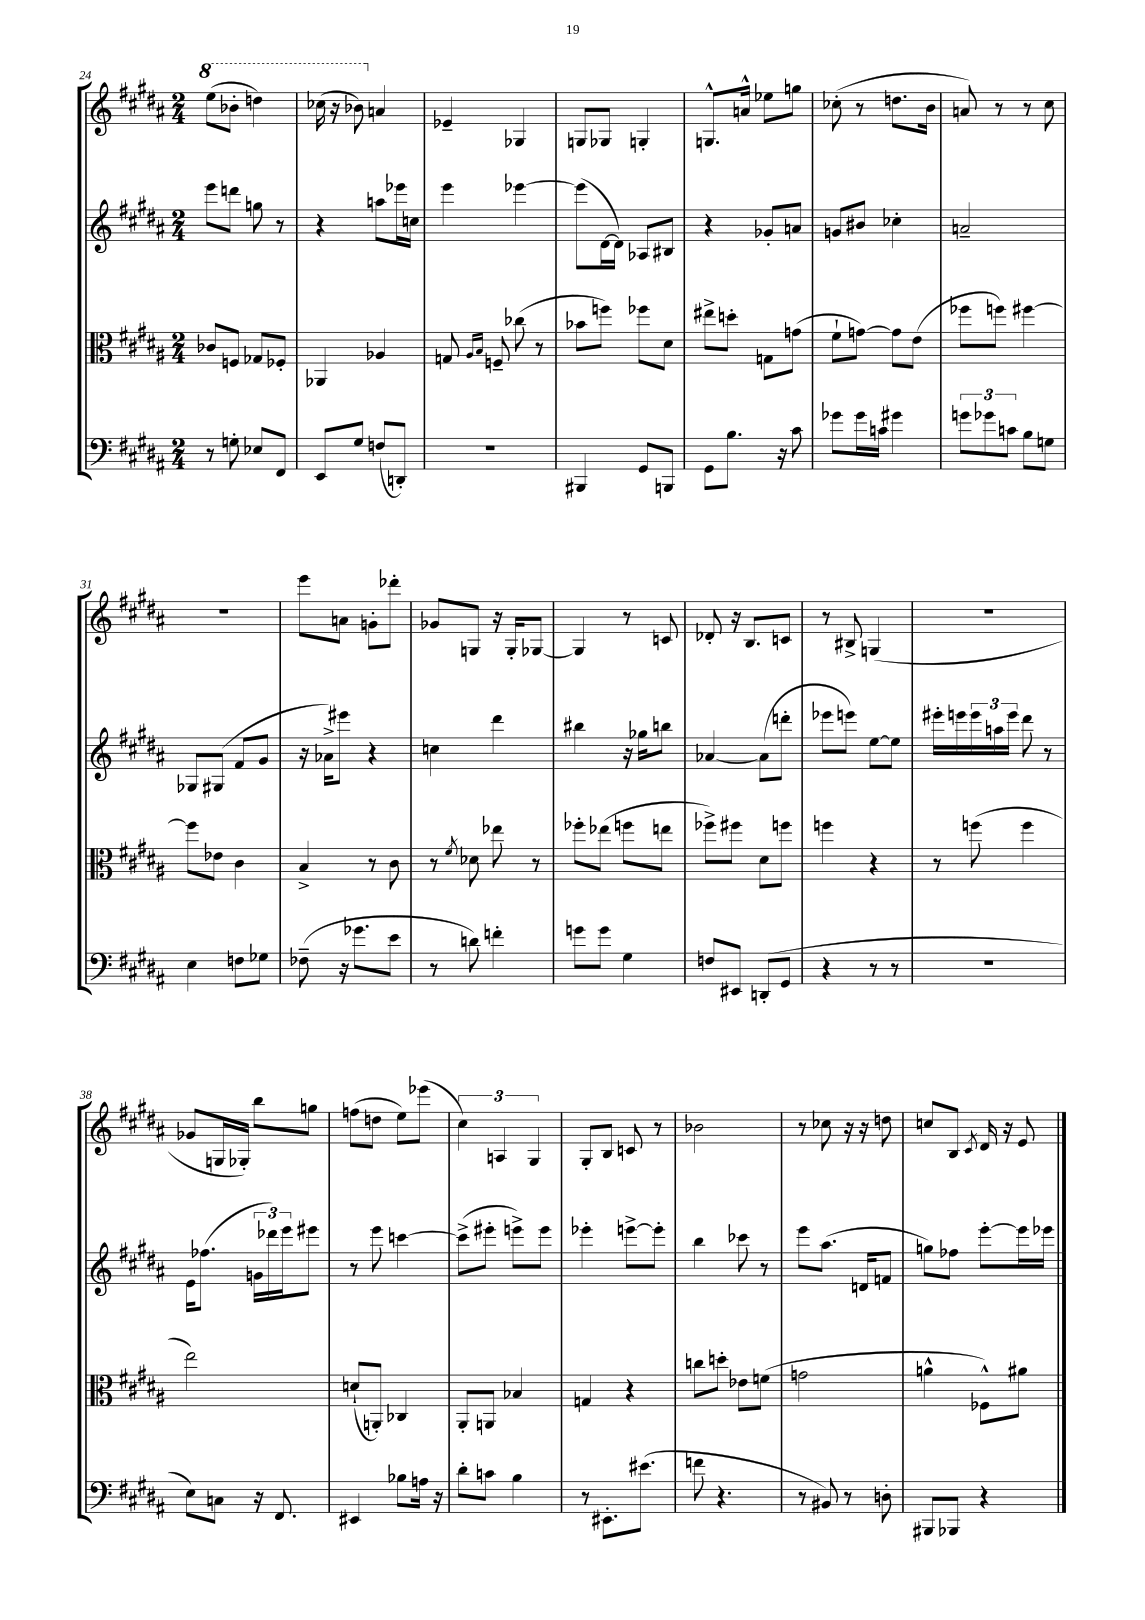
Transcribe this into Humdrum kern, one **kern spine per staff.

**kern	**kern	**kern	**kern
*staff4	*staff3	*staff2	*staff1
*clefF4	*clefC3	*clefG2	*clefG2
*k[f#c#g#d#a#]	*k[f#c#g#d#a#]	*k[f#c#g#d#a#]	*k[f#c#g#d#a#]
*M2/4	*M2/4	*M2/4	*M2/4
8r	8c-/L	8eee\L	(8eee\L
8G'\	8F/J	8ddd\J	8bb-'\J
8E-/L	8G-/L	8gg\	4ddd\)
8FF#/J	8F-'/J	8r	.
=	=	=	=
8EE/L	4AA-/	4r	(16ccc-\
.	.	.	16r
8G#/J	.	.	8bb-\)
(8F/L	4A-/	8aa\L	4a/
8DD'/J)	.	16eee-\L	.
.	.	16cc\JJ	.
=	=	=	=
2r	8G/	4eee\	4e-~/
.	16qqA#/LL	.	.
.	16qqB/JJ	.	.
.	8F~/	.	.
.	(8cc-\	[4eee-\	4G-/
.	8r	.	.
=	=	=	=
4BBB#/	8b-\L	(8eee-\]L	8G/L
.	8ff\J)	[16d#\L	8G-/J
.	.	16d#\]JJ)	.
8GG#/L	8ff-\L	8A-/L	4G'/
8BBB/J	8d#\J	8B#/J	.
=	=	=	=
8GG#\L	8ee#^\L	4r	8.G^^/L
8.B\J	8dd'\J	.	.
.	.	.	16a^^/Jk
.	8G\L	8g-'/L	8ee-\L
16r	.	.	.
8c#\	(8g\J	8a/J	8gg\J
=	=	=	=
8g-\L	8f#`\L	8g/L	(8cc-'\
16g-\L	[8g\J)	8b#/J	8r
16c\JJ	.	.	.
4g#\	8g\]L	4cc-'\	8.dd\L
.	(8e\J	.	.
.	.	.	16b\Jk
=	=	=	=
12g\L	8ff-\L	2a~/	8a/)
12g-\	.	.	.
.	8ff\J)	.	8r
12c\J	.	.	.
8B\L	[4ff#\	.	8r
8G\J	.	.	8cc#\
=	=	=	=
4E\	8ff#\]L	8G-/L	2r
.	8e-\J	(8G#/J	.
8F\L	4c#\	8f#/L	.
8G-\J	.	8g#/J	.
=	=	=	=
(8F-~\	4B^/	16r	8eee\L
.	.	16a-^\LK)	.
16r	.	8eee#\J	8a\J
8.g-\L	.	.	.
.	8r	4r	8g'\L
8e\J	8c#\	.	8ddd-'\J
=	=	=	=
8r	8r	4cc\	8g-/L
.	8qf#/	.	.
8d\)	8d-\	.	8G/J
4f'\	8ee-\	4ddd#\	16r
.	.	.	16G'/LK
.	8r	.	[8G-/J
=	=	=	=
8g\L	8ff-'\L	4bb#\	4G-/]
8g\J	(8ee-\J	.	.
4G#\	8ff\L	16r	8r
.	.	16gg-\LK	.
.	8ee\J	8bb\J	8c/
=	=	=	=
8F/L	8ff-^\L)	[4a-/	8d-'/
8EE#/J	8ff#\J	.	16r
.	.	.	8.B/L
(8DD'/L	8d#\L	(8a-\]L	.
8GG#/J	8ff\J	8ddd'\J	8c/J
=	=	=	=
4r	4ff\	8eee-\L	8r
.	.	8eee\J)	8B#^/
8r	4r	[8ee\L	(4G/
8r	.	8ee\]J	.
=	=	=	=
2r	8r	16eee#'\LL	2r
.	.	16eee\	.
.	(8ff\	24eee\	.
.	.	24aa\	.
.	.	24eee\JJ	.
.	4ff\	8ddd#\	.
.	.	8r	.
=	=	=	=
8E\L)	2ee\)	16e\LK	8g-/L
.	.	(8.ff-\J	.
8C\J	.	.	16G/L
.	.	.	16G-'/JJ)
16r	.	24g\LL	8bb\L
.	.	24ddd-\)	.
8.FF#/	.	.	.
.	.	24eee\J	.
.	.	8eee#\J	8gg\J
=	=	=	=
4EE#/	(8d`/L	8r	(8ff\L
.	8AA'/J)	8eee\	8dd\J
8B-\L	4C-/	[4ccc\	8ee\L)
16A\Jk	.	.	(8eee-\J
16r	.	.	.
=	=	=	=
8d#'\L	8AA#'/L	(8ccc^\]L	6cc#\)
8c\J	8AA/J	8eee#'\J	.
.	.	.	6A/
4B\	4B-/	8eee^\L)	.
.	.	.	6G#/
.	.	8eee\J	.
=	=	=	=
8r	4G/	4eee-'\	8G#'/L
8.EE#'\L	.	.	8B/J
.	4r	[8eee^\L	8c/
(8.e#\J	.	.	.
.	.	8eee'\]J	8r
=	=	=	=
8f\	8cc\L	4bb\	2b-\
4.r	8dd'\J	.	.
.	8e-\L	8ccc-\	.
.	(8f\J	8r	.
=	=	=	=
8r	2g\	8eee\L	8r
8BB#/)	.	(8.aa#\J	8cc-\
8r	.	.	16r
.	.	16d/LK	16r
8D'\	.	8f/J	8dd\
=	=	=	=
8BBB#/L	4a^^\	8gg\L)	8cc/L
8BBB-/J	.	8ff-\J	8B/J
.	.	.	8qc#/
4r	8F-^^\L)	[8eee'\L	16d#/
.	.	.	16r
.	8a#\J	16eee\]L	8e/
.	.	16eee-\JJ	.
==	==	==	==
*-	*-	*-	*-
